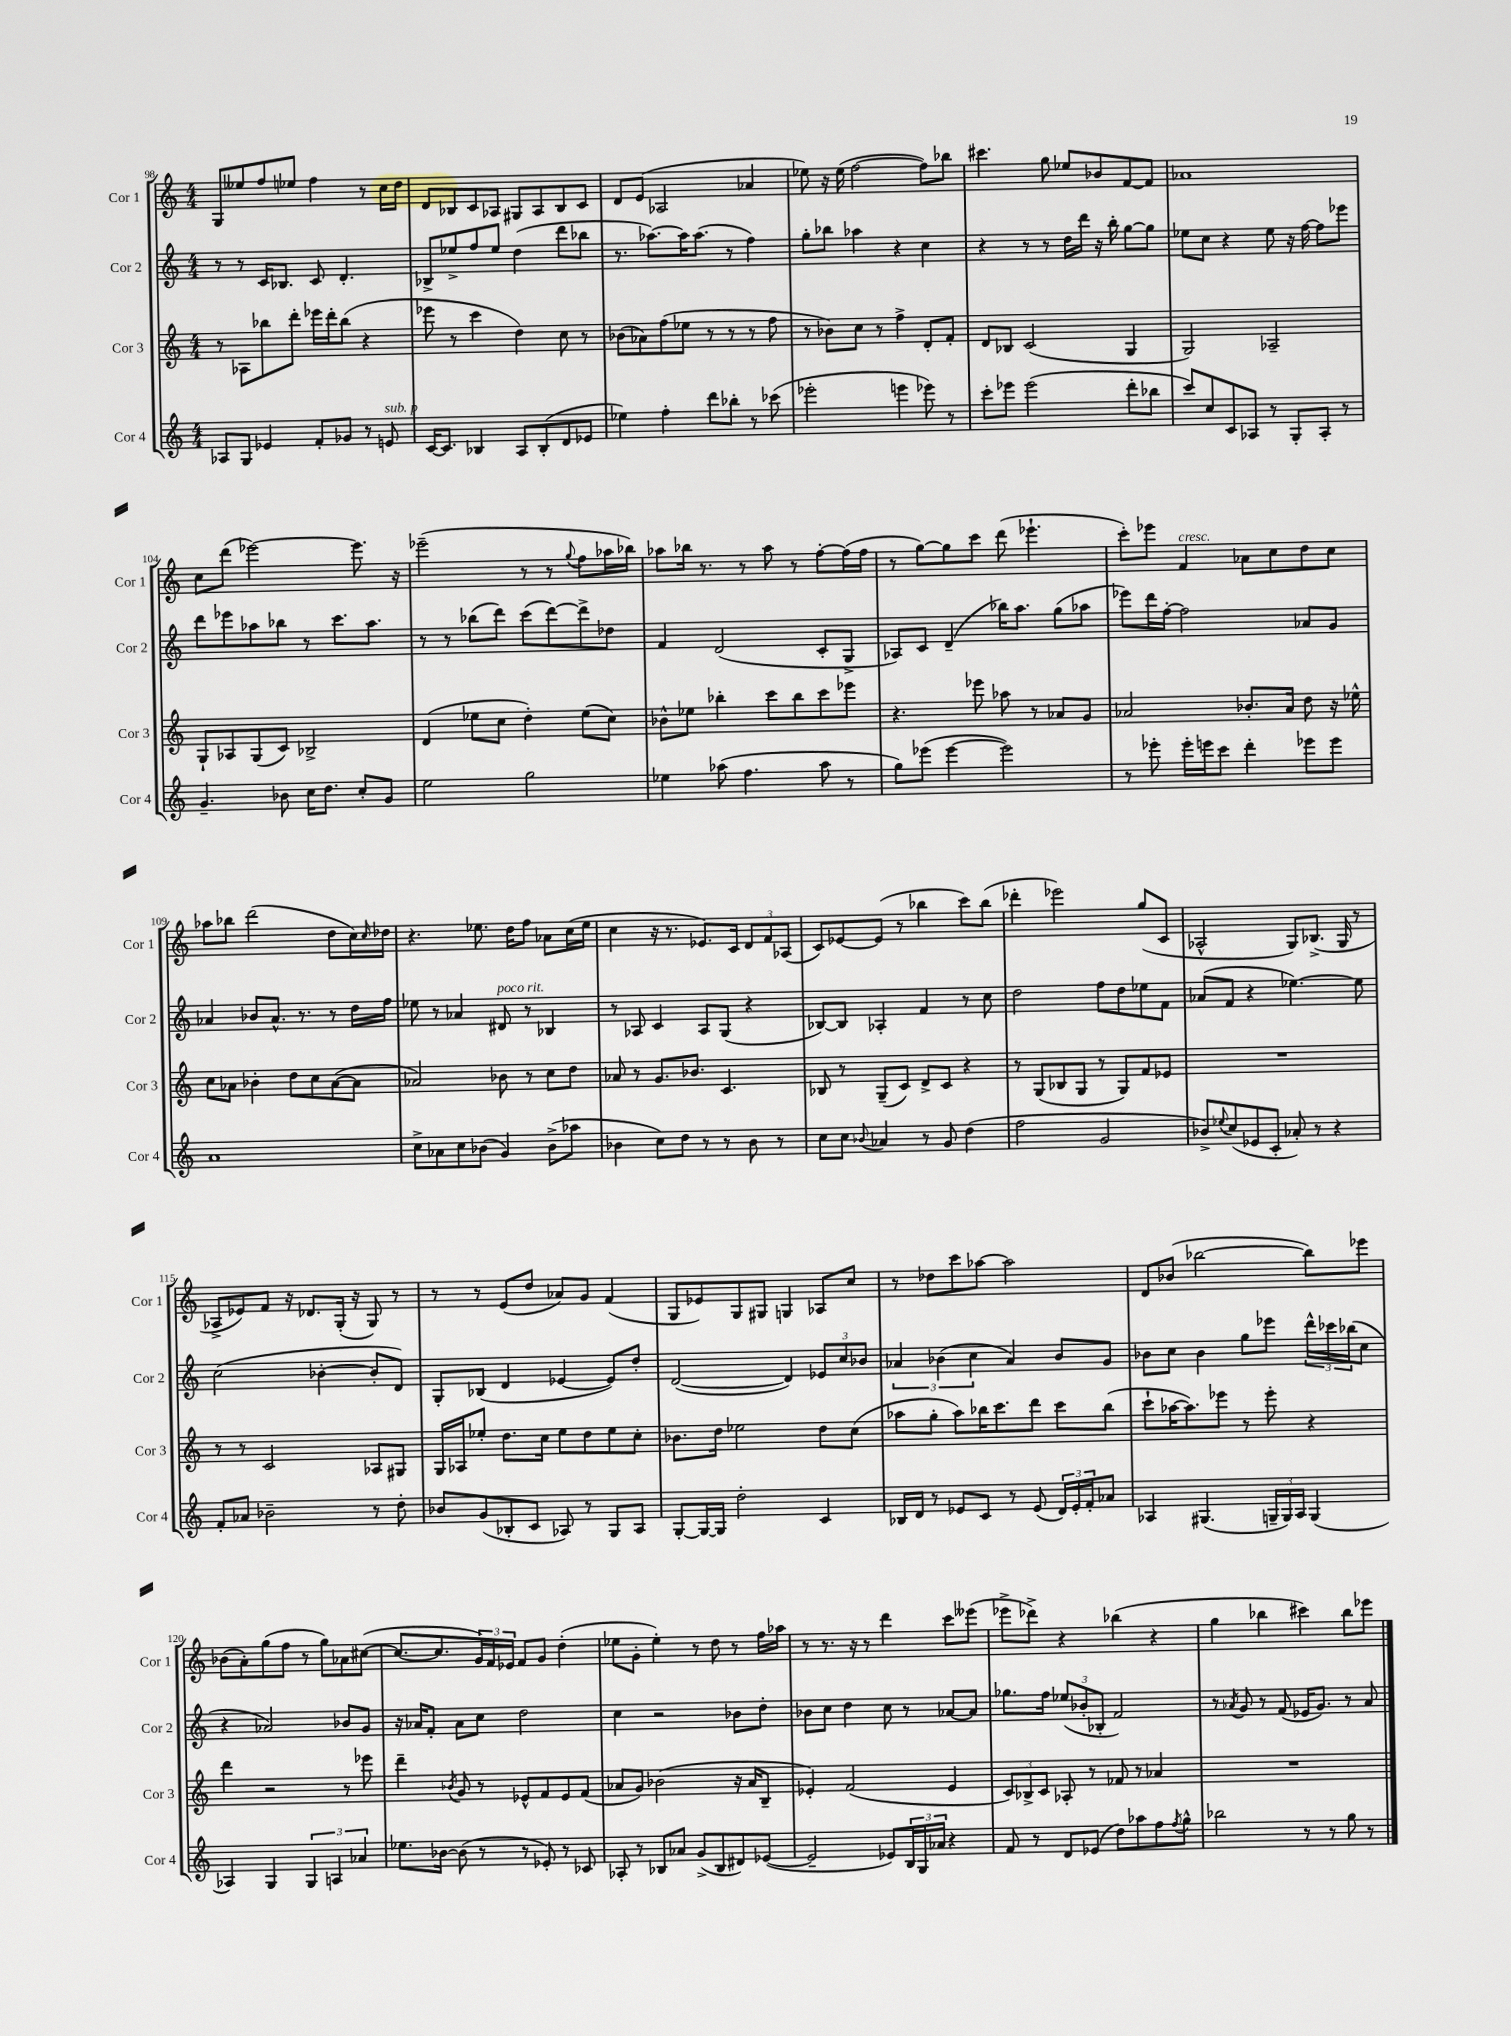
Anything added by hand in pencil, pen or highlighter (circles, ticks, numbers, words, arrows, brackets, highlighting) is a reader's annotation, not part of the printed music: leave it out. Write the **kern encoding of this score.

**kern	**kern	**kern	**kern
*part4	*part3	*part2	*part1
*staff4	*staff3	*staff2	*staff1
*I"Cor 4	*I"Cor 3	*I"Cor 2	*I"Cor 1
*I'Cor 4	*I'Cor 3	*I'Cor 2	*I'Cor 1
*clefG2	*clefG2	*clefG2	*clefG2
*k[]	*k[]	*k[]	*k[]
*M4/4	*M4/4	*M4/4	*M4/4
=98	=98	=98	=98
8A-X/L	8r	8r	8G/L
8G/J	8A-X\L	8r	8ee--X/
4e-X/	8bb-X\	16c/KL	8ff/
.	.	8.B-X/J	.
.	8ddd'\J	.	8ee-X/J
8f'/L	16eee-X\LL	8c/	4ff\
.	16ddd'\J	.	.
8g-X/J	(8bb-\J	4.d'/	.
8r	4r	.	8r
!LO:TX:a:i:t=sub. p	!	!	!
8en/	.	.	16cc\LL
.	.	.	16dd\JJ
=99	=99	=99	=99
[16c/KL	8eee-X\	8B-X^/L	8d/L
8.c/J]	.	.	.
.	8r	8ee-X^/	8B-X/
4B-X/	4ccc\	8ff/	8c/
.	.	8ee-/J	8A-X/J
8A/L	4dd\)	(4dd\	8G#X/L
(8B-'/	.	.	8A-/
8d/	8cc\	8ddd\L	8B-/
8e-X/J	8r	8bb-X\J	8c/J
=100	=100	=100	=100
4ee-X\)	(8b-X\L	8.r	8d/L
.	8a-X\)	.	(8e/J
.	.	[8.aa-X\L)	.
4ff'\	(8ff\	.	2A-X/
.	8ee-X\J	16aa-\K]	.
.	.	(8.aa-\J	.
8ddd\L	8r	.	.
8bb-X'\J	8r	8r	.
8r	8r	4ff\)	4a-X/
(8ccc-X\	8ff\	.	.
=101	=101	=101	=101
2eee-X'\	8r	8gg'\L	8ee-X\)
.	8b-X\L)	8bb-X\J	16r
.	.	.	(16ee-\
.	8cc\J	4aa-X\	[2ff\
.	8r	.	.
4eeen\	4ff^\	4r	.
8eee-X\)	8d'/L	4cc\	8ff\L])
8r	8f'/J	.	8bb-X\J
=102	=102	=102	=102
8ccc'\L	8d/L	4r	4.ccc#X\
8eee-X\J	8B-X/J	.	.
(2eee-\	(2c/	8r	.
.	.	8r	8gg\
.	.	16dd\LL	8ee-X/L
.	.	16ddd\JJ	.
.	.	16r	8b-X/
.	.	16bb'\	.
8ddd'\L	4G/	[8gg\L	[8f/
8bb-X\J	.	8gg\J]	8f/J]
=103	=103	=103	=103
8ccc/L)	2G/)	8ee-X\L	1a-X
8cc/	.	8cc\J	.
8c/	.	4r	.
8A-X/J	.	.	.
8r	2A-X~/	8ee-\	.
8G'/L	.	16r	.
.	.	[16ff\	.
8A-'/J	.	8ff\L]	.
8r	.	8eee-X\J	.
!!LO:LB:g=z
=104	=104	=104	=104
4.g~/	8G`/L	8ddd\L	8cc\L
.	8A-X/	8eee-X\	(8ddd\J
.	(8G/	8aa-X\	[2eee-X\)
8b-X\	8c/J)	8bb-X\J	.
16cc\KL	2B-X^/	8r	.
8.dd\J	.	.	.
.	.	8.ccc\L	.
8cc'/L	.	.	8.eee-\]
.	.	8.aa-\J	.
8g/J	.	.	.
.	.	.	16r
=105	=105	=105	=105
2ee\	(4d/	8r	(2eee-X~\
.	.	8r	.
.	8ee-X\L	(8bb-X\L	.
.	8cc\J	8ddd\J)	.
2gg\	4dd'\)	(8ccc\L	8r
.	.	[8ddd\)	8r
.	.	.	8qqgg/
.	(8ee-\L	8ddd^\]	8ff\L
.	8cc\J)	8dd-X\J	16aa-X\L
.	.	.	16bb-X\JJ)
=106	=106	=106	=106
4ee-X\	8b-X^^\L	4f/	8aa-X\L
.	8ee-X\J	.	16bb-X\Jk
.	.	.	8.r
(8aa-X\	4bb-X'\	(2d/	.
4.ff\	.	.	8r
.	8ccc\L	.	8aa-\
.	8bb-\	.	8r
8aa-\	8ccc\	8c'/L	[8ff'\L
8r	8eee-X\J	8G^/J	(16ff\L]
.	.	.	16ff\JJ
=107	=107	=107	=107
8gg\L)	4.r	8A-X/L)	8r
(8eee-X\J	.	8c/J	[8gg\L)
[4eee-\	.	(4d~/	8gg\]
.	8eee-X\	.	8ccc\J
2eee-\])	8aa-X\	16bb-X\KL)	(8ddd\
.	.	8.aa\J	.
.	8r	.	4.eee-X`\
.	8a-X/L	(8gg\L	.
.	8g/J	8aa-X\J	.
=108	=108	=108	=108
8r	2a-X/	8eee-X\L)	8ccc'\L)
8eee-X'\	.	16ddd\L	8eee-X\J
.	.	[16ff'\JJ	.
!	!	!	!LO:TX:a:i:t=cresc.
16eee-'\LL	.	2ff\]	4f/
16eeen\J	.	.	.
8ccc\J	.	.	.
4ddd'\	8.b-X'/L	.	8a-X\L
.	.	.	8cc\
.	16a-/Jk	.	.
8eee-X\L	8dd\	8a-X/L	8dd\
8eee-\J	16r	8g/J	8cc\J
.	16ee-X^^\	.	.
!!LO:LB:g=z
=109	=109	=109	=109
1a	8cc\L	4a-X/	8aa-X\L
.	8a-X\J	.	8bb-X\J
.	4b-X'\	8b-X/L	(2ddd\
.	.	8.a-^^/J	.
.	8dd\L	.	.
.	.	8.r	.
.	8cc\	.	.
.	([8a-\	8r	8dd\L
.	8a-\J]	16dd\LL	16cc\L)
.	.	.	16qqcc/
.	.	16ff\JJ	16dd-X\JJ
=110	=110	=110	=110
8cc^\L	2a-X/)	8ee-X\	4.r
8a-X\	.	8r	.
8cc\	.	4a-X/	.
(8b-X\J	.	.	8.ee-X\
!	!	!LO:TX:a:i:t=poco rit.	!
4g/)	8b-X\	8d#X/	.
.	.	.	16dd\KL
.	8r	8r	8ff\J
(8b-^\L	8cc\L	4B-X/	8a-X\L
8aa-X\J	8dd\J	.	(16cc\L
.	.	.	16ee-\JJ
=111	=111	=111	=111
4b-X\	8a-X/	8r	4cc\
.	8r	8A-X/	.
8cc\L)	8.g/L	4c/	16r
.	.	.	8.r
8dd\J	.	.	.
.	8.b-X/J	.	.
8r	.	8A-/L	8.e-X/L)
8r	4.c/	(8G/J	.
.	.	.	16c/Jk
8b-\	.	4r	12d/L
.	.	.	12f/
8r	.	.	.
.	.	.	(12A-X/J
=112	=112	=112	=112
8cc\L	8B-X/	[8B-X/L)	8c/L)
8cc\J	8r	8B-/J]	[8e-X/
8qqb-X/	.	.	.
4a-X/	(8G~/L	4A-X'/	(8e-/J]
.	8c/J)	.	8r
8r	8d^/L	4f/	4bb-X\
8g/	8c/J	.	.
(4dd\	4r	8r	8ccc\L)
.	.	8cc\	(8bb-\J
=113	=113	=113	=113
2ff\	8r	2dd\	4ddd-X'\
.	(8G/L	.	.
.	8B-X/	.	2eee-X\)
.	8G/J	.	.
2g/	8r	8ff\L	.
.	8G/L)	8dd\	.
.	8f/	8ee-X\	(8gg/L
.	8e-X/J	8f\J	8c/J
=114	=114	=114	=114
8b-X^/L)	1r	(8a-X/L	2A-X^^/
8qqee-X/	.	.	.
(8cc/	.	8f/J	.
8e-X/	.	4r	.
8c'/J	.	.	.
8a-X'/)	.	[4.ee-X\)	8G/L)
8r	.	.	(8.B-X^/J
4r	.	.	.
.	.	.	16G/
.	.	8ee-\]	8r
!!LO:LB:g=z
=115	=115	=115	=115
8f'/L	8r	(2cc\	8A-X^/L
8a-X/J	8r	.	8e-X/)
2b-X~\	2c/	.	8f/J
.	.	.	16r
.	.	.	8.d-X/L
.	.	[4b-X'\	.
.	.	.	(16G'/Jk
.	.	.	16r
8r	8A-X/L	8b-'/L]	8G/)
8dd'\	8G#X/J	8d/J)	8r
=116	=116	=116	=116
8b-X/L	16G/LL	8G'/L	8r
.	16A-X/J	.	.
(8g/	8ee-X'/J	(8B-X/J	8r
8B-X'/	8.dd\L	4d/	(8e/L
8c/J	.	.	8dd/J
.	16cc\Jk	.	.
8A-X/)	8ee-\L	[4e-X/	8a-X/L)
8r	8dd\	.	8g/J
8G/L	8ee-\	8e-/L])	(4f/
8A-/J	8cc'\J	8dd'/J	.
=117	=117	=117	=117
[8G'/L	8.b-X\L	([2d/	8G/L
16G/L_	.	.	8e-X/)
16G/JJ]	16dd\Jk	.	.
2dd'\	2ee-X\	.	8G/
.	.	.	8G#X/J
.	.	4d/])	4Gn/
4c/	8dd\L	12e-X/L	8A-X/L
.	.	12cc/	.
.	(8cc\J	.	8cc/J
.	.	12b-X/J	.
=118	=118	=118	=118
16B-X/LL	8aa-X\L	6a-X/	8r
16d/JJ	.	.	.
8r	8gg'\J	.	8dd-X\L
.	.	(6b-X\	.
8e-X/L	8aa-\L)	.	8ccc\
.	.	6cc\	.
8c/J	16bb-X\K	.	[8aa-X\J
.	8.ccc\	.	.
8r	.	4a-/)	2aa-\]
(8e-/	8ddd\J	.	.
24d/LL)	8ccc\L	8b-/L	.
24e-'/	.	.	.
24f'/J	.	.	.
8a-X/J	(8bb-\J	8g/J	.
=119	=119	=119	=119
4A-X/	8ccc`\L	8b-X\L	8d/L
.	[16aa-X\K	8cc\J	(8b-X/J
.	8.aa-\])	.	.
(4.G#X/	.	4b-\	[2bb-X\
.	8eee-X\J	.	.
.	8r	8gg\L	.
24Gn~/LL	8eee-'\	8eee-X\J	.
24G/)	.	.	.
24A-/JJ	.	.	.
(4G/	4r	24ddd^^\LL	8bb-\L])
.	.	24ccc-X\	.
.	.	(24bb-X\J	.
.	.	8cc\J	8eee-X\J
!!LO:LB:g=z
=120	=120	=120	=120
4A-X/)	4ddd\	4r	(8b-X\L
.	.	.	8a'\)
4G/	2r	2a-X/)	(8gg\
.	.	.	8ff\J
6G/	.	.	8r
.	.	.	8gg\L)
6An/	.	.	.
.	8r	8b-X/L	8a-X\
6a-X/	.	.	.
.	8eee-X\	8g/J	([8cc#X\J
=121	=121	=121	=121
8.ee-X\L	4ddd~\	16r	8.cc#/L_
.	.	16a-X/KL	.
.	.	8f'/J	.
[16b-X\Jk	.	.	8.cc#/]
.	8qb-X/	.	.
(8b-\]	8g/	8a-\L	.
8r	8r	8cc\J	24g/L)
.	.	.	24f/
.	.	.	24e-X/JJ
8r	8e-X^^/L	2dd\	8f/L
8e-X'/)	8f/	.	8g/J
8r	8e-/	.	(4dd'\
8c-X/	(8f/J	.	.
=122	=122	=122	=122
8A-X'/	8a-X/L	4cc\	8ee-X\L
8r	8g/J)	.	8g'\J
8B-X/L	(2b-X\	2r	4ee-'\)
8a-X/J	.	.	.
(8g^/L	.	.	8r
8B-/	.	.	8dd\
8d#X/)	16r	8b-X\L	8r
.	16a-/KL	.	.
([8e-X/J	8B~/J	8dd'\J	16ff\LL
.	.	.	16aa-X\JJ
=123	=123	=123	=123
2e-~/]	4e-X'/)	8b-X\L	8r
.	.	8cc\J	8.r
.	(2f/	4dd\	.
.	.	.	16r
.	.	.	8r
8e-X/L)	.	8cc\	4ddd\
24B/L	.	8r	.
24G/	.	.	.
24a-X/JJ	.	.	.
4r	4e-/	[8a-X/L	8ccc\L
.	.	8a-/J]	(8eee--X\J
=124	=124	=124	=124
8f/	12c/L)	8.gg-X\L	8eee-X^\L
.	12B-X^/	.	.
8r	.	.	8ddd-X^\J)
.	12c/J	.	.
.	.	16ff\Jk	.
8d/L	8A-X'/	(12ee-X/L	4r
.	.	12b-X'/	.
(8e-X/J	8r	.	.
.	.	12B-X'/J	.
8dd\L)	8f-X/	2f/)	(4bb-X\
8aa-X\	8r	.	.
8ff\	4a-X/	.	4r
8qff/	.	.	.
8gg^^\J	.	.	.
=125	=125	=125	=125
2bb-X\	1r	8r	4gg\
.	.	8qa-X/	.
.	.	8g/	.
.	.	8r	4bb-X\
.	.	(8f/	.
8r	.	16e-X/KL	4ccc#X\)
.	.	8.g/J)	.
8r	.	.	.
8gg\	.	8r	8bb-\L
8r	.	8a-/	8eee-X\J
==	==	==	==
*-	*-	*-	*-
